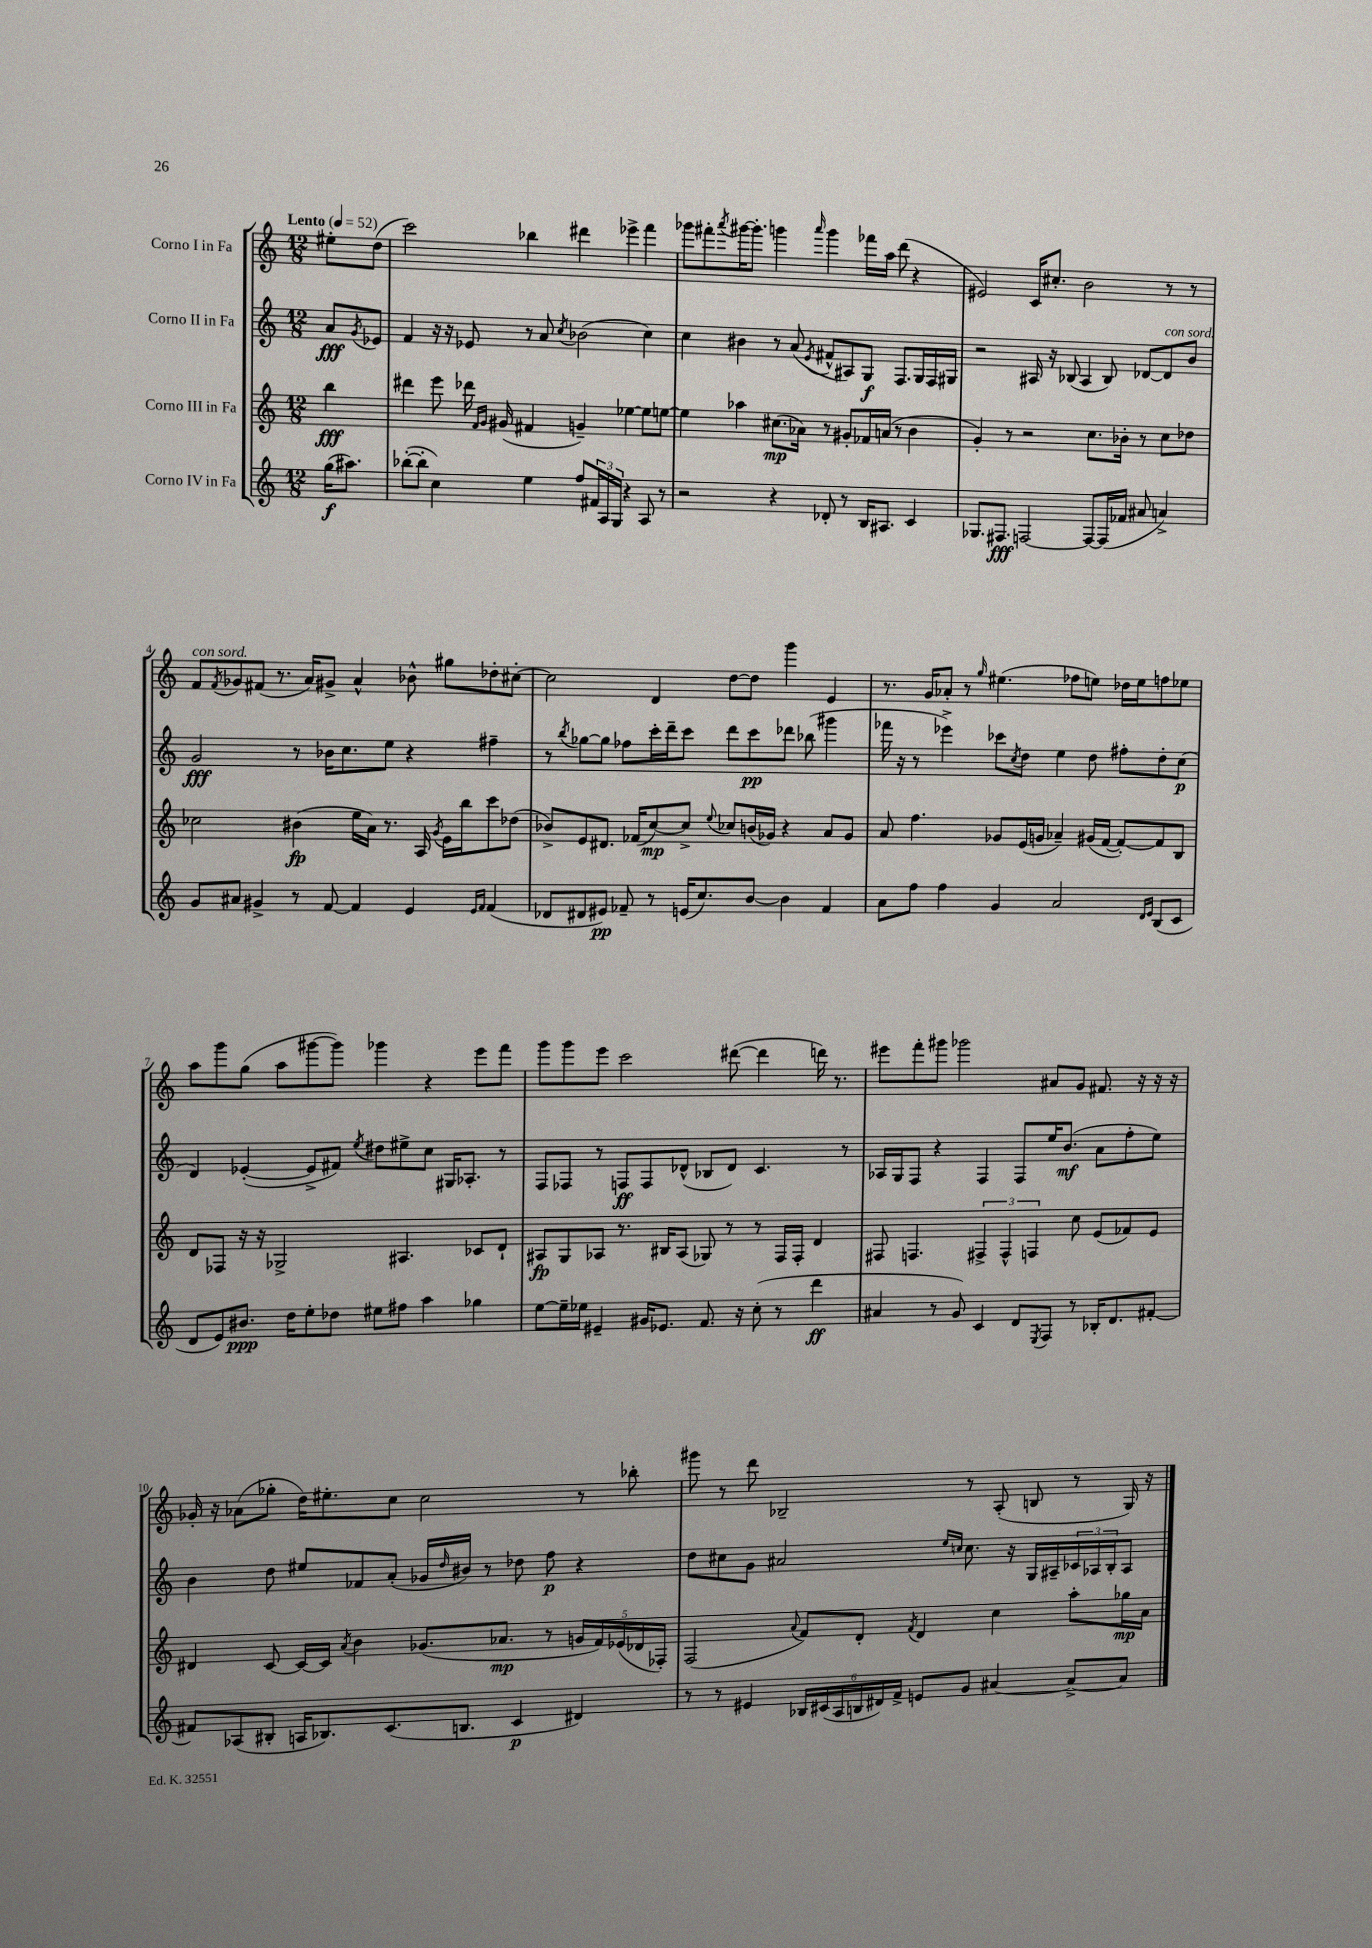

**kern	**kern	**kern	**kern
*staff4	*staff3	*staff2	*staff1
*clefG2	*clefG2	*clefG2	*clefG2
*k[]	*k[]	*k[]	*k[]
*M12/8	*M12/8	*M12/8	*M12/8
*MM52	*MM52	*MM52	*MM52
(16gg	4bb	8a	8ee#'
8.aa#)	.	.	.
.	.	8qg	.
.	.	8e-	(8dd
=	=	=	=
([8bb-'	4ddd#	4f	2ccc)
8bb-']	.	.	.
4cc)	8eee	16r	.
.	.	16r	.
.	16ddd-	8e-	.
.	16qqf	.	.
.	16qqg	.	.
.	(16g#	.	.
4ee	4f#	8r	4bb-
.	.	8a	.
.	.	8qcc	.
8ff	4g~)	(2b-	4ddd#
24f#	.	.	.
24A	.	.	.
24G	.	.	.
4r	[4ee-	.	4eee-^
8A	8ee-]	4cc)	4fff
8r	[8ee	.	.
=	=	=	=
2r	4ee]	4cc	8ggg-
.	.	.	8fff#'
.	.	.	8qaaa
.	4aa-	4b#	[16ggg#
.	.	.	8.ggg#']
4r	(8.cc#	8r	4ggg
.	.	(8a	.
.	16a-)	.	.
.	.	8qe	16qqaaa
8d-'	8r	8f#^^	4ggg
8r	8g#'	8A#)	.
16B	16f-	8G	16fff-
8.A#	(16a	.	16aa
.	8r	8.F	(8ddd
4c	4b	.	4r
.	.	16G	.
.	.	16F	.
.	.	16G#	.
=	=	=	=
8.G-	4g')	2r	2e#)
8.F#	.	.	.
.	8r	.	.
[2F	2r	.	.
.	.	16A#	16c
.	.	16r	8.cc#'
.	.	(8B-	.
.	.	4A#	2b
8F_	8.cc	.	.
(16F]	.	8B-)	.
16f-	16b-'	.	.
8a#	8r	[8d-	.
4a^)	8cc	8d-]	8r
.	8dd-	8b	8r
=	=	=	=
8g	2cc-	2g	8f
.	.	.	8qf
8a#	.	.	8g-
4g#^	.	.	(8f#
.	.	.	8.r
8r	(4b#	8r	.
.	.	.	16a)
[8f	.	16b-	8g#^
.	.	8.cc	.
4f]	16ee	.	4a^^
.	16a)	.	.
.	8.r	8ee	.
4e	.	4r	8b-^^
.	16A	.	.
.	8qg	.	.
.	16e	.	8gg#
.	16bb	.	.
16qqe	.	.	.
16qqf	.	.	.
(4f	8ccc	4ff#~	8dd-'
.	(8dd-	.	[8cc#'
=	=	=	=
8d-	8b-^)	8r	2cc#]
.	.	8qbb	.
8d#	8e	[8gg-	.
8e#)	8.d#	8gg-]	.
8f-~	.	8ff-	.
.	(16f-	.	.
8r	[8cc)	16ccc'	4d
.	.	16ddd~	.
(16e	8cc^]	8ccc	.
8.cc)	.	.	.
.	8qqee	.	.
.	8cc-	8ddd	[8dd
[8b	(16b	8ccc	8dd]
.	16g-)	.	.
4b]	4r	8ddd-	4ggg
.	.	(8bb-	.
4f-	8a	4ggg#	4e
.	8g-	.	.
=	=	=	=
8a	8a	16fff-	8.r
.	.	16r	.
8ff	4.ff	8r	.
.	.	.	16g
4ff	.	4eee-^)	8a-'
.	.	.	8r
.	.	.	16qqgg
4g	8g-	8ccc-	(4.ee#
.	.	8qcc	.
.	(16e	8dd	.
.	16g	.	.
2a	4a-~)	4ee	.
.	.	.	8ff-
.	(16g#	8dd	8ee)
.	[16f	.	.
.	8f'_)	8ff#'	16dd-
.	.	.	16ee
16qqd	.	.	.
16qqe	.	.	.
(8B	8f]	8dd'	8ff
8c	8B	(8cc	8ee-
=	=	=	=
8d	8d	4d)	8aa
8e)	8F-	.	8ggg
8.b#	16r	([4e-'	(8gg
.	16r	.	.
.	2G-^	.	8aa
16dd	.	.	.
8ee'	.	8e-^]	[8ggg#
8dd-	.	8f#)	8ggg#])
.	.	8qee	.
8ee#	.	8dd#	4ggg-
8ff#	4.A#	8ee#^	.
4aa	.	8cc	4r
.	.	16G#	.
.	.	8.A-'	.
4gg-	8c-	.	8eee
.	8d`	8r	8fff
=	=	=	=
[8ee	8A#	8F	8ggg
16ee~]	8G	8F-	8ggg
16ee-	.	.	.
4e#~	8A-	8r	8eee
.	8.r	8F	2ccc
16g#	.	8F	.
8.e-	16B#	.	.
.	(8A-	(8d-^^	.
8.f	8G-)	8B-	.
.	8r	8d-)	([8ddd#
16r	.	.	.
(8cc'	8r	4.c	4ddd#]
8r	16F	.	.
.	16F'	.	.
4ddd	4d	.	16ddd)
.	.	.	8.r
.	.	8r	.
=	=	=	=
4a#	8F#	16A-	8eee#
.	.	16G	.
.	4.F	8F	8fff'
8r	.	4r	8ggg#
8g)	.	.	2ggg-
4c	6F#^	4F	.
.	6F#^^	.	.
8d	.	8F	.
.	6F	.	.
8qE	.	.	.
8F	.	16ee	8a#
.	.	(8.b	.
8r	8cc	.	8g
16B-'	(8e	8a	8.f#
8.d	.	.	.
.	8f-)	8ff'	.
.	.	.	16r
[8f#'	8e	8ee)	16r
.	.	.	16r
=	=	=	=
8f#]	4d#	4b	16g-'
.	.	.	16r
(8A-	.	.	(8a-
8B#'	[8c	8dd	8gg-'
16A	16c_	8ee#	16dd)
8.B-)	16c]	.	8.ee#'
.	8qa	.	.
.	4b	8f-	.
(8.c	.	(8a'	8cc
.	(8.g-	16g-	2cc
.	.	16qqdd	.
8.B	.	16b#)	.
.	.	8r	.
.	8.a-	.	.
4c	.	8dd-	.
.	8r	8ff	.
4d#)	20g	4r	8r
.	20f)	.	.
.	(20e-	.	.
.	.	.	8bb-'
.	20d-	.	.
.	20F-')	.	.
=	=	=	=
8r	(2F	8dd	8ggg#
8r	.	8cc#	8r
4e#	.	8g	8ddd
.	.	2a#	2B-~
.	8qqa	.	.
24B-	8f)	.	.
(24c#	.	.	.
24A	.	.	.
24B	8d'	.	.
24d#)	.	.	.
24f^	.	.	.
.	8qf	.	.
8e	4d	.	.
.	.	16qqee	.
.	.	16qqcc	.
8g	.	8.cc	8r
[4a#	4cc	.	(8A'
.	.	16r	.
.	.	16G	8B
.	.	16A#~	.
8a#^_	8aa'	24c-	8r
.	.	24A-	.
.	.	24B'	.
8a#]	16gg-	8A-	16G)
.	16a	.	16r
==	==	==	==
*-	*-	*-	*-
